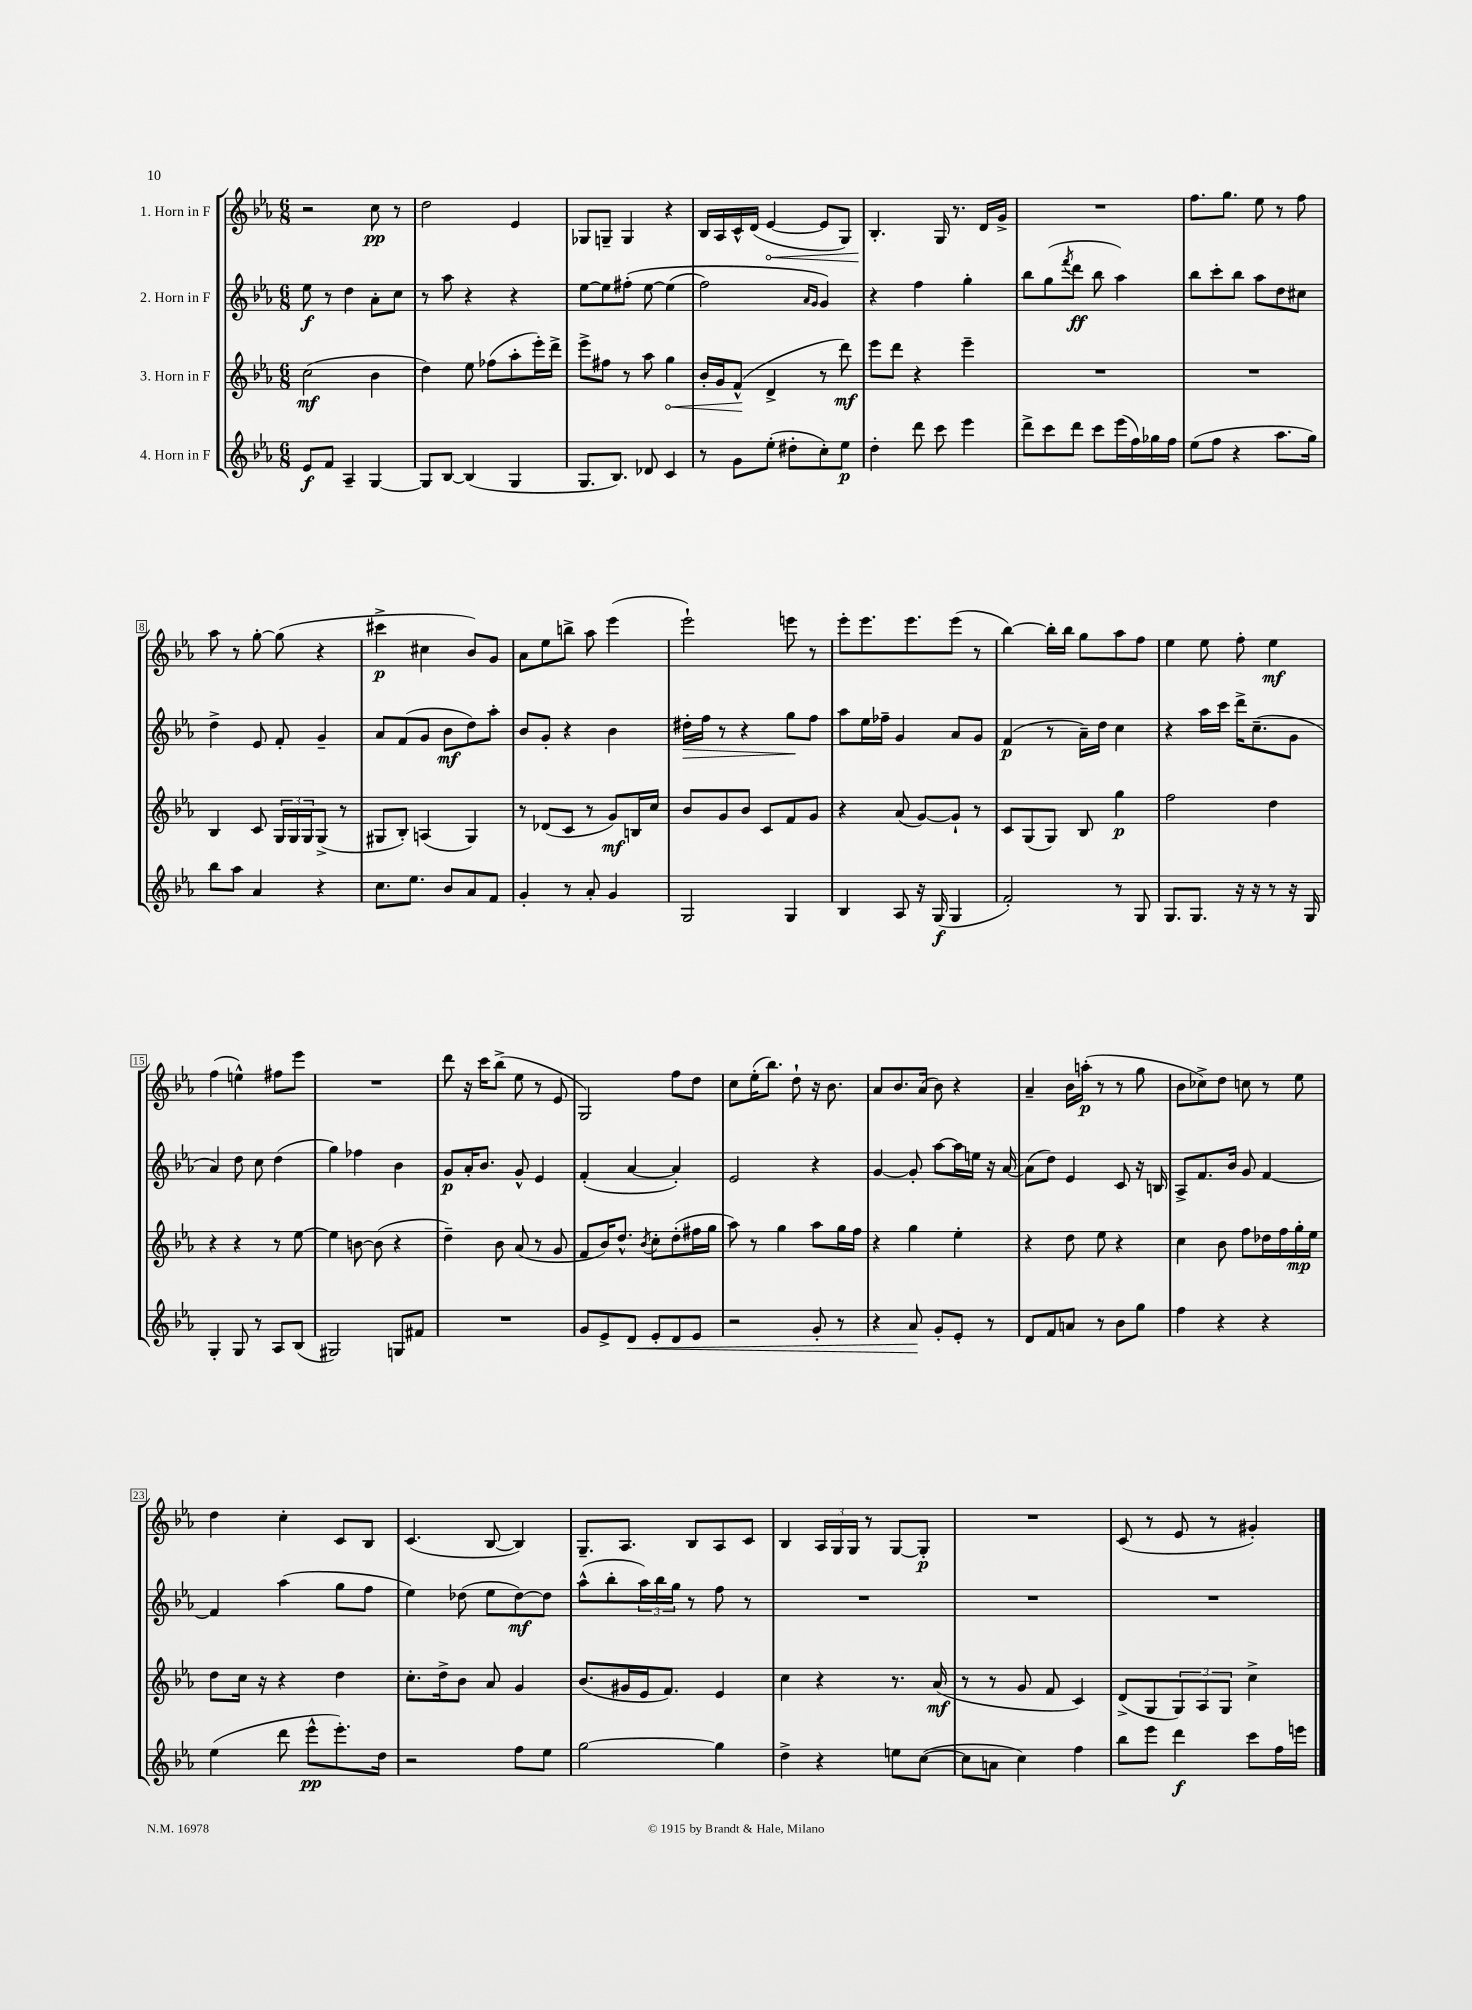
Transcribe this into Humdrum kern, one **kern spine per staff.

**kern	**dynam	**kern	**dynam	**kern	**dynam	**kern	**dynam
*part4	*part4	*part3	*part3	*part2	*part2	*part1	*part1
*staff4	*staff4	*staff3	*staff3	*staff2	*staff2	*staff1	*staff1
*I"4. Horn in F	*	*I"3. Horn in F	*	*I"2. Horn in F	*	*I"1. Horn in F	*
*clefG2	*	*clefG2	*	*clefG2	*	*clefG2	*
*k[b-e-a-]	*	*k[b-e-a-]	*	*k[b-e-a-]	*	*k[b-e-a-]	*
*M6/8	*	*M6/8	*	*M6/8	*	*M6/8	*
=1	=1	=1	=1	=1	=1	=1	=1
8e-/L	f	(2cc\	mf	8ee-\	f	2r	.
8f/J	.	.	.	8r	.	.	.
4A-~/	.	.	.	4dd\	.	.	.
[4G/	.	4b-\	.	8a-'\L	.	8cc\	pp
.	.	.	.	8cc\J	.	8r	.
=2	=2	=2	=2	=2	=2	=2	=2
8G/L]	.	4dd\)	.	8r	.	2dd\	.
[8B-/J	.	.	.	8aa-\	.	.	.
(4B-/]	.	8ee-\	.	4r	.	.	.
.	.	(8ff-X\L	.	.	.	.	.
4G/	.	8aa-'\	.	4r	.	4e-/	.
.	.	16eee-'\L)	.	.	.	.	.
.	.	16ddd^\JJ	.	.	.	.	.
=3	=3	=3	=3	=3	=3	=3	=3
8.G/L	.	8eee-^\L	.	[8ee-\L	.	8G-X/L	.
.	.	8ff#X\J	.	8ee-\]	.	8Gn~/J	.
8.B-/J)	.	.	.	.	.	.	.
.	.	8r	.	(8ff#X'\J	.	4G/	.
8d-X/	.	8aa-\	.	[8ee-\	.	.	.
!	!	!	!LO:HP:b	!	!	!	!
4c/	.	4gg\	<	(4ee-\]	.	4r	.
=4	=4	=4	=4	=4	=4	=4	=4
8r	.	16b-'/LL	.	2ff\)	.	16B-/LL	.
.	.	16g/J	.	.	.	16A-/	.
8g\L	.	(8f^^/J	.	.	.	16c^^/	.
.	.	.	.	.	.	(16d/JJ	.
!	!	!	!	!	!	!	!LO:HP:b
(8ee-'\J	.	4d^/	[	.	.	[4e-/	<
8dd#X'\L	.	.	.	.	.	.	.
.	.	.	.	16qqa-/LL	.	.	.
.	.	.	.	16qqg/JJ	.	.	.
8cc'\)	.	8r	.	4g/)	.	8e-/L]	.
8ee-\J	p	8ddd\)	mf	.	.	8G/J)	.
=5	=5	=5	=5	=5	=5	=5	=5
4dd'\	.	8eee-\L	.	4r	.	4.B-'/	.
.	.	8ddd\J	.	.	.	.	.
8ddd\	.	4r	.	4ff\	.	.	.
8ccc\	.	.	.	.	.	16G/	[
.	.	.	.	.	.	8.r	.
4eee-\	.	4eee-~\	.	4gg'\	.	.	.
.	.	.	.	.	.	16d/LL	.
.	.	.	.	.	.	16g^/JJ	.
=6	=6	=6	=6	=6	=6	=6	=6
8ddd^\L	.	2.r	.	8bb-\L	.	2.r	.
8ccc\	.	.	.	(8gg\	.	.	.
.	.	.	.	8qfff/	.	.	.
8ddd\J	.	.	.	8ddd\J	ff	.	.
8ccc\L	.	.	.	8bb-\	.	.	.
(16eee-\L	.	.	.	4aa-\)	.	.	.
16ff\)	.	.	.	.	.	.	.
16gg-X\	.	.	.	.	.	.	.
16ff\JJ	.	.	.	.	.	.	.
=7	=7	=7	=7	=7	=7	=7	=7
(8ee-\L	.	2.r	.	8bb-\L	.	8.ff\L	.
8ff\J	.	.	.	8ccc'\	.	.	.
.	.	.	.	.	.	8.gg\J	.
4r	.	.	.	8bb-\J	.	.	.
.	.	.	.	8aa-\L	.	8ee-\	.
8.aa-\L	.	.	.	8dd\	.	8r	.
.	.	.	.	8cc#X\J	.	8ff\	.
16gg\Jk)	.	.	.	.	.	.	.
!!LO:LB:g=z
=8	=8	=8	=8	=8	=8	=8	=8
8bb-\L	.	4B-/	.	4dd^\	.	8aa-\	.
8aa-\J	.	.	.	.	.	8r	.
4a-/	.	8c/	.	8e-/	.	[8gg'\	.
.	.	24G/LL	.	8f'/	.	(8gg\]	.
.	.	24G/	.	.	.	.	.
.	.	24G/J	.	.	.	.	.
4r	.	(8G^/J	.	4g~/	.	4r	.
.	.	8r	.	.	.	.	.
=9	=9	=9	=9	=9	=9	=9	=9
8.cc\L	.	8G#X/L	.	8a-/L	.	4ccc#X^\	p
.	.	8B-'/J)	.	(8f/	.	.	.
8.ee-\J	.	.	.	.	.	.	.
.	.	(4An/	.	8g/J	.	4cc#X\	.
8b-/L	.	.	.	8b-\L	mf	.	.
8a-/	.	4G#/)	.	8dd\)	.	8b-/L)	.
8f/J	.	.	.	8aa-'\J	.	8g/J	.
=10	=10	=10	=10	=10	=10	=10	=10
4g'/	.	8r	.	8b-/L	.	8a-\L	.
.	.	(8d-X/L	.	8g'/J	.	8ee-\	.
8r	.	8c/J	.	4r	.	8bbn^\J	.
8a-'/	.	8r	.	.	.	8aa-\	.
4g/	.	8g/L)	mf	4b-\	.	(4eee-\	.
.	.	16Bn/L	.	.	.	.	.
.	.	16cc/JJ	.	.	.	.	.
=11	=11	=11	=11	=11	=11	=11	=11
!	!	!	!	!	!LO:HP:b	!	!
2G/	.	8b-/L	.	16dd#X'\LL	>	2eee-`\)	.
.	.	.	.	16ff\JJ	.	.	.
.	.	8g/	.	8r	.	.	.
.	.	8b-/J	.	4r	.	.	.
.	.	8c/L	.	.	.	.	.
4G/	.	8f/	.	8gg\L	.	8eeen\	.
.	.	8g/J	.	8ff\J	]	8r	.
=12	=12	=12	=12	=12	=12	=12	=12
4B-/	.	4r	.	8aa-\L	.	8eee-'\L	.
.	.	.	.	16ee-\L	.	8.eee-\	.
.	.	.	.	16ff-X~\JJ	.	.	.
8A-/	.	(8a-/	.	4g/	.	.	.
.	.	.	.	.	.	8.eee-\	.
16r	.	[8g/L)	.	.	.	.	.
(16G/	f	.	.	.	.	.	.
4G/	.	8g`/J]	.	8a-/L	.	(8eee-\J	.
.	.	8r	.	8g/J	.	8r	.
=13	=13	=13	=13	=13	=13	=13	=13
2f'/)	.	8c/L	.	(4f/	p	[4bb-\)	.
.	.	(8G/	.	.	.	.	.
.	.	8G/J)	.	8r	.	16bb-'\LL]	.
.	.	.	.	.	.	16bb-\JJ	.
.	.	8B-/	.	16a-~\LL)	.	8gg\L	.
.	.	.	.	16dd\JJ	.	.	.
8r	.	4gg\	p	4cc\	.	8aa-\	.
8G/	.	.	.	.	.	8ff\J	.
=14	=14	=14	=14	=14	=14	=14	=14
8.G/L	.	2ff\	.	4r	.	4ee-\	.
8.G/J	.	.	.	.	.	.	.
.	.	.	.	16aa-\LL	.	8ee-\	.
.	.	.	.	16ccc\JJ	.	.	.
16r	.	.	.	16ddd^\KL	.	8ff'\	.
16r	.	.	.	(8.cc~\	.	.	.
8r	.	4dd\	.	.	.	4ee-\	mf
16r	.	.	.	8g\J	.	.	.
16G/	.	.	.	.	.	.	.
!!LO:LB:g=z
=15	=15	=15	=15	=15	=15	=15	=15
4G'/	.	4r	.	4a-/)	.	(4ff\	.
8G/	.	4r	.	8dd\	.	4een^^\)	.
8r	.	.	.	8cc\	.	.	.
8A-/L	.	8r	.	(4dd\	.	8ff#X\L	.
(8B-/J	.	[8ee-\	.	.	.	8eee-\J	.
=16	=16	=16	=16	=16	=16	=16	=16
2G#X/)	.	4ee-\]	.	4gg\)	.	2.r	.
.	.	[8bn\	.	4ff-X\	.	.	.
.	.	(8b\]	.	.	.	.	.
8Gn/L	.	4r	.	4b-\	.	.	.
8f#X/J	.	.	.	.	.	.	.
=17	=17	=17	=17	=17	=17	=17	=17
2.r	.	4dd~\)	.	8g/L	p	8ddd\	.
.	.	.	.	16a-'/K	.	16r	.
.	.	.	.	8.b-/J	.	16ccc\KL	.
.	.	8b-\	.	.	.	(8bb-^\J	.
.	.	(8a-/	.	8g^^/	.	8ee-\	.
.	.	8r	.	4e-/	.	8r	.
.	.	8g/	.	.	.	8e-/	.
=18	=18	=18	=18	=18	=18	=18	=18
8g/L	.	8f/L	.	(4f'/	.	2G/)	.
8e-^/	.	16b-/K)	.	.	.	.	.
.	.	8.dd^^/J	.	.	.	.	.
!	!LO:HP:b	!	!	!	!	!	!
8d/J	<	.	.	[4a-/	.	.	.
.	.	8qb-/	.	.	.	.	.
8e-'/L	.	8cc'\L	.	.	.	.	.
8d/	.	(8dd'\	.	4a-'/])	.	8ff\L	.
8e-/J	.	16ff#X\L	.	.	.	8dd\J	.
.	.	16gg\JJ	.	.	.	.	.
=19	=19	=19	=19	=19	=19	=19	=19
2r	.	8aa-\)	.	2e-/	.	8cc\L	.
.	.	8r	.	.	.	(16ee-'\K	.
.	.	.	.	.	.	8.bb-\J)	.
.	.	4gg\	.	.	.	.	.
.	.	.	.	.	.	8dd`\	.
8g'/	.	8aa-\L	.	4r	.	16r	.
.	.	.	.	.	.	8.b-\	.
8r	.	16gg\L	.	.	.	.	.
.	.	16ff\JJ	.	.	.	.	.
=20	=20	=20	=20	=20	=20	=20	=20
4r	.	4r	.	[4g/	.	8a-/L	.
.	.	.	.	.	.	8.b-/	.
8a-/	.	4gg\	.	8g'/]	.	.	.
.	.	.	.	.	.	(16a-/Jk	.
8g'/L	[	.	.	[8aa-\L	.	8b-\)	.
8e-'/J	.	4ee-'\	.	16aa-\L]	.	4r	.
.	.	.	.	16een\JJ	.	.	.
8r	.	.	.	16r	.	.	.
.	.	.	.	[16a-/	.	.	.
=21	=21	=21	=21	=21	=21	=21	=21
8d/L	.	4r	.	(8a-\L]	.	4a-~/	.
8f/	.	.	.	8dd\J)	.	.	.
8an/J	.	8dd\	.	4e-/	.	16b-\LL	.
.	.	.	.	.	.	(16aan'\JJ	p
8r	.	8ee-\	.	.	.	8r	.
8b-\L	.	4r	.	8c/	.	8r	.
8gg\J	.	.	.	16r	.	8gg\	.
.	.	.	.	16Bn/	.	.	.
=22	=22	=22	=22	=22	=22	=22	=22
4ff\	.	4cc\	.	8A-^/L	.	8b-\L	.
.	.	.	.	8.f/	.	8cc-X^\)	.
4r	.	8b-\	.	.	.	8dd\J	.
.	.	.	.	16b-/Jk	.	.	.
.	.	8ff\L	.	8g/	.	8ccn\	.
4r	.	16dd-X\L	.	[4f/	.	8r	.
.	.	16ff\	.	.	.	.	.
.	.	16gg'\	mp	.	.	8ee-\	.
.	.	16ee-\JJ	.	.	.	.	.
!!LO:LB:g=z
=23	=23	=23	=23	=23	=23	=23	=23
(4ee-\	.	8dd\L	.	4f/]	.	4dd\	.
.	.	16cc\Jk	.	.	.	.	.
.	.	16r	.	.	.	.	.
8ddd\	.	4r	.	(4aa-\	.	4cc'\	.
8eee-^^\L	pp	.	.	.	.	.	.
8.eee-'\)	.	4dd\	.	8gg\L	.	8c/L	.
.	.	.	.	8ff\J	.	8B-/J	.
16dd\Jk	.	.	.	.	.	.	.
=24	=24	=24	=24	=24	=24	=24	=24
2r	.	8.cc'\L	.	4ee-\)	.	(4.c/	.
.	.	16dd^\k	.	.	.	.	.
.	.	8b-\J	.	(8dd-X\	.	.	.
.	.	8a-/	.	8ee-\L	.	[8B-/	.
8ff\L	.	4g/	.	[8dd-\)	mf	4B-/])	.
8ee-\J	.	.	.	8dd-\J]	.	.	.
=25	=25	=25	=25	=25	=25	=25	=25
[2gg\	.	(8.b-/L	.	(8aa-^^\L	.	8.G~/L	.
.	.	.	.	8bb-'\	.	.	.
.	.	16g#X/L	.	.	.	8.A-/J	.
.	.	16e-/J	.	24aa-\L)	.	.	.
.	.	.	.	24bb-\	.	.	.
.	.	8.f/J)	.	.	.	.	.
.	.	.	.	24gg\JJ	.	.	.
.	.	.	.	8r	.	8B-/L	.
4gg\]	.	4e-/	.	8ff\	.	8A-/	.
.	.	.	.	8r	.	8c/J	.
=26	=26	=26	=26	=26	=26	=26	=26
4dd^\	.	4cc\	.	2.r	.	4B-/	.
4r	.	4r	.	.	.	24A-/LL	.
.	.	.	.	.	.	24G/	.
.	.	.	.	.	.	24G/JJ	.
.	.	.	.	.	.	8r	.
8een\L	.	8.r	.	.	.	[8G/L	.
([8cc\J	.	.	.	.	.	8G'/J]	p
.	.	(16a-/	mf	.	.	.	.
=27	=27	=27	=27	=27	=27	=27	=27
8cc\L]	.	8r	.	2.r	.	2.r	.
8an\J	.	8r	.	.	.	.	.
4cc\)	.	8g/	.	.	.	.	.
.	.	8f/	.	.	.	.	.
4ff\	.	4c/)	.	.	.	.	.
=28	=28	=28	=28	=28	=28	=28	=28
8bb-\L	.	(8d^/L	.	2.r	.	(8c/	.
8eee-\J	.	8G/	.	.	.	8r	.
4ddd\	f	12G/)	.	.	.	8e-/	.
.	.	12A-/	.	.	.	.	.
.	.	.	.	.	.	8r	.
.	.	12G/J	.	.	.	.	.
8ccc\L	.	4cc^\	.	.	.	4g#X'/)	.
16ff\L	.	.	.	.	.	.	.
16eeen\JJ	.	.	.	.	.	.	.
==	==	==	==	==	==	==	==
*-	*-	*-	*-	*-	*-	*-	*-
